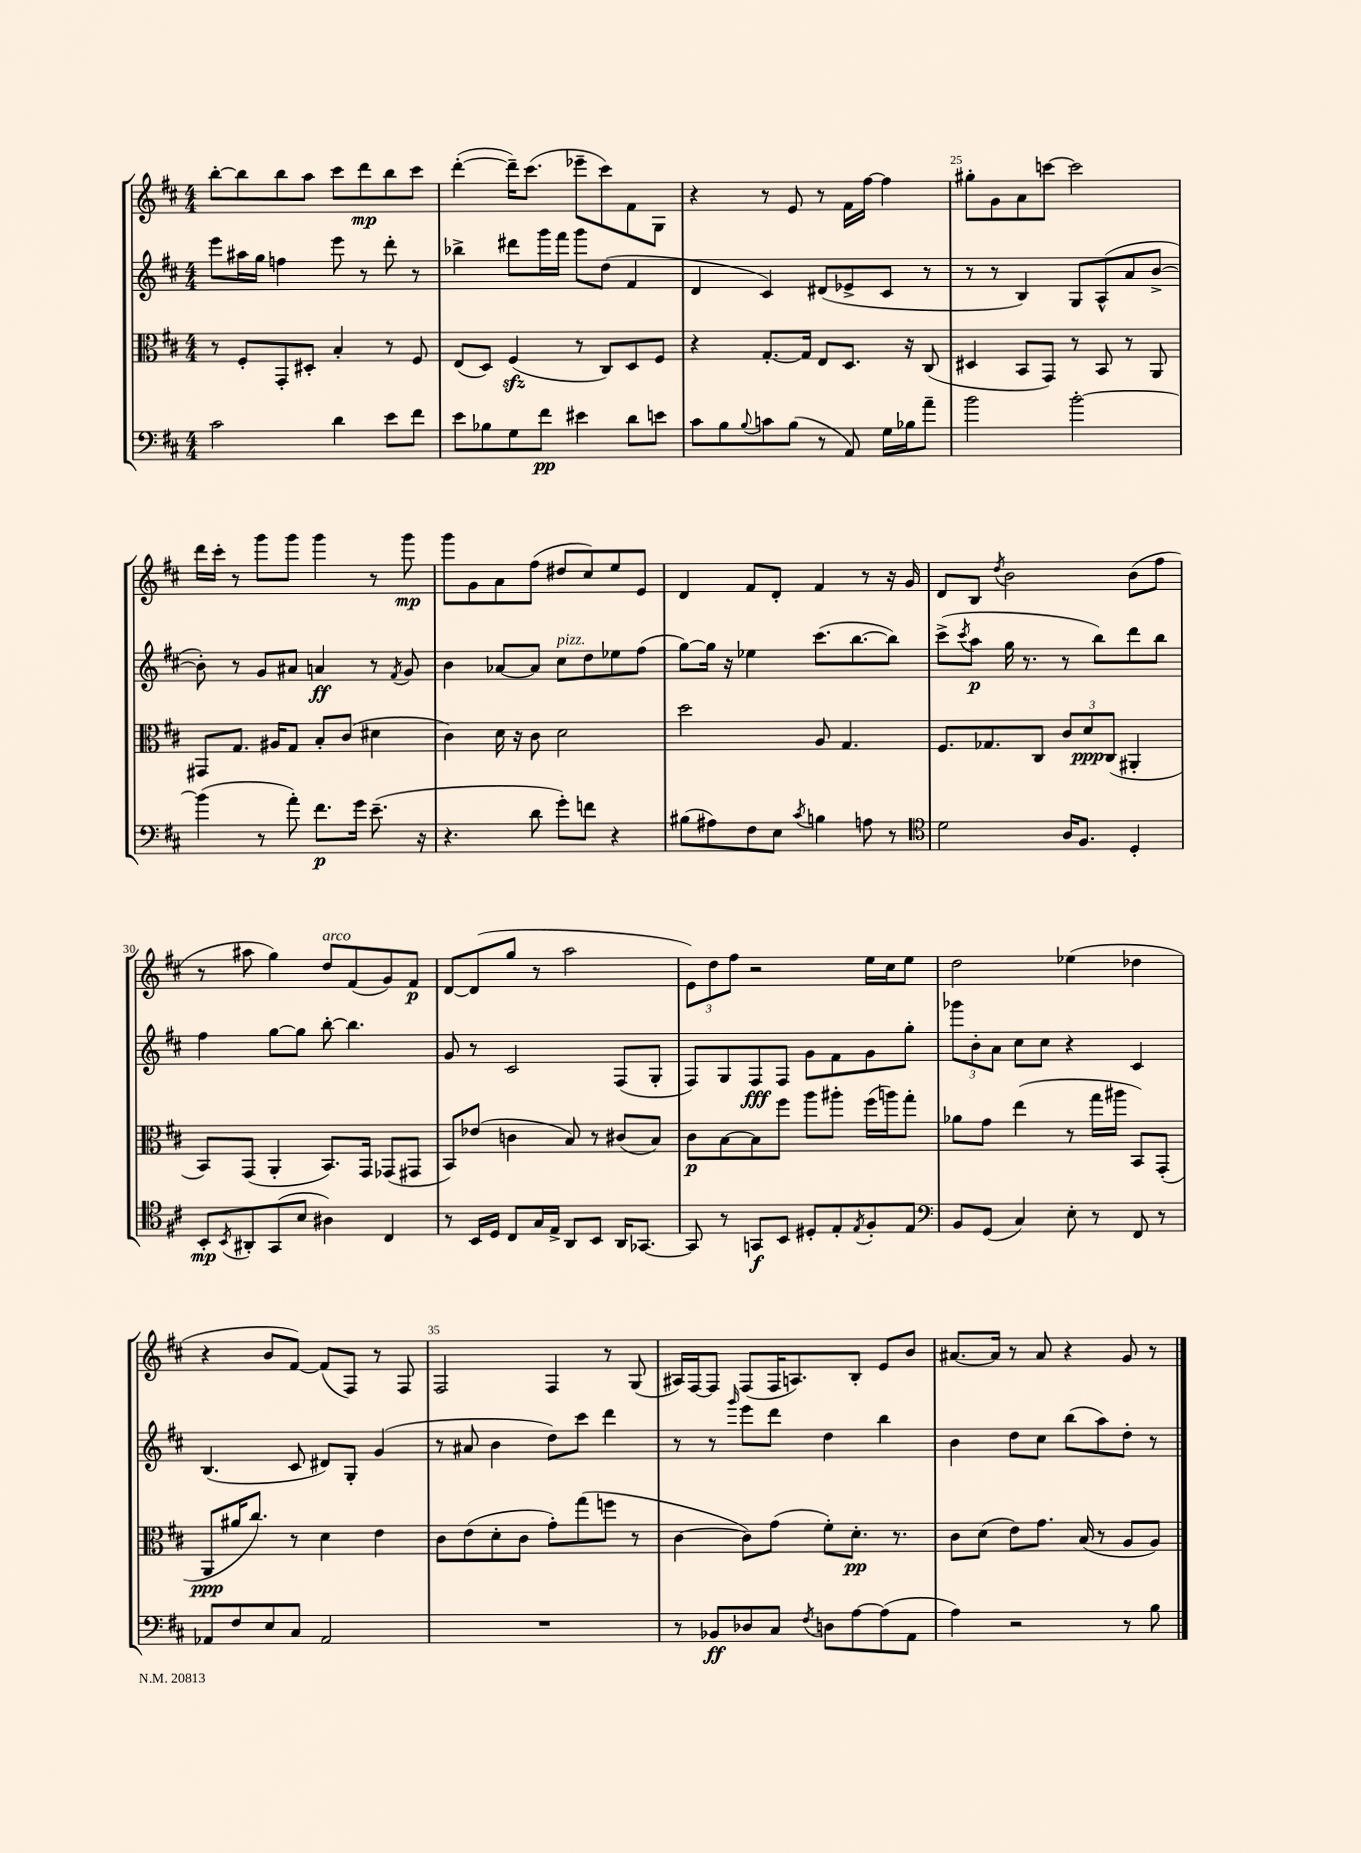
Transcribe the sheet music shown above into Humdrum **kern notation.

**kern	**kern	**kern	**kern
*staff4	*staff3	*staff2	*staff1
*clefF4	*clefC3	*clefG2	*clefG2
*k[f#c#]	*k[f#c#]	*k[f#c#]	*k[f#c#]
*M4/4	*M4/4	*M4/4	*M4/4
2c#	8r	8eee	[8bb'
.	8F#'	16aa#	8bb]
.	.	16gg	.
.	8GG'	4ff	8bb
.	8D#'	.	8aa
4d	4B'	8eee	8ccc#
.	.	8r	8ddd
8e	8r	8ddd'	8bb
8f#	8F#	8r	8ccc#
=	=	=	=
8e	(8E	4bb-^	([4ddd'
8B-	8D)	.	.
8G	(4F#	8ddd#	16ddd~])
.	.	.	(8.ccc#
8f#	.	16ggg	.
.	.	16fff#	.
4e#	8r	8ggg	8eee-~
.	8C#)	(8dd	8ccc#)
8d	8D	4f#	8f#
8e	8F#	.	8G
=	=	=	=
8c#	4r	4d	4r
8B	.	.	.
8qqB	.	.	.
8c	[8.G'	4c#)	8r
(8B	.	.	8e
.	16G]	.	.
8r	8E	(8d#	8r
8AA)	8.D	8e-^	16f#
.	.	.	[16ff#
16G	.	8c#	4ff#]
16B-	16r	.	.
8a~	(8C#	8r	.
=	=	=	=
2b	4D#	8r	8gg#'
.	.	8r	8g
.	8BB	4B)	8a
.	8GG)	.	[8ccc
[2b'	8r	8G	2ccc]
.	8BB	(8A^^	.
.	8r	8a	.
.	8AA	[8b^	.
=	=	=	=
(4b]	8GG#	8b'])	16ddd
.	.	.	16ccc#'
.	8.G	8r	8r
8r	.	8g	8ggg
.	16A#	.	.
8a')	8G	8a#	8ggg
8.f#	8B'	4a	4ggg
.	(8c#	.	.
16g	.	.	.
(8.e~	4d#	8r	8r
.	.	8qf#	.
.	.	8g	8ggg
16r	.	.	.
=	=	=	=
4.r	4c#)	4b	8ggg
.	.	.	8g
.	16d	[8a-	8a
.	16r	.	.
8d	8c#	8a-]	(8ff#
8g')	2d	8cc#	8dd#
8f	.	8dd	8cc#)
4r	.	8ee-	8ee
.	.	(8ff#	8e
=	=	=	=
(8B#	2dd	[8gg)	4d
8A#)	.	16gg]	.
.	.	16r	.
8F#	.	4ee-	8f#
8E	.	.	8d'
8qc#	.	.	.
4B	8A	(8.ccc#	4f#
.	4.G	.	.
.	.	[8.bb	.
8A	.	.	8r
8r	.	8bb])	16r
.	.	.	16g
=	=	=	=
*clefC4	*	*	*
2d	8.F#	(8ccc#^	8d
.	.	8qccc#	.
.	.	8aa	8B
.	8.G-	.	.
.	.	.	8qdd
.	.	16gg	2b
.	.	8.r	.
.	8C#	.	.
16A	12c#	8r	.
8.F#	.	.	.
.	12d	.	.
.	.	8bb)	.
.	(12C#	.	.
4D'	4AA#'	8ddd	(8b
.	.	8bb	8ff#
=	=	=	=
8BB'	8BB)	4ff#	8r
8qBB	.	.	.
8AA#'	(8GG	.	8aa#
(8GG	4AA'	[8gg	4gg)
8B	.	8gg]	.
4A#)	8.BB)	[8bb'	8dd
.	.	4.bb]	(8f#
.	16GG	.	.
4C#	(8GG-	.	8g)
.	8GG#	.	8f#
=	=	=	=
8r	8BB)	8g	[8d
16BB	(8e-	8r	(8d]
16D	.	.	.
8C#	4c	2c#	8gg
16G	.	.	8r
16E^	.	.	.
8AA	8B)	.	2aa
8BB	8r	.	.
16AA	(8c#	(8F#	.
[8.GG-	.	.	.
.	8B)	8G'	.
=	=	=	=
8GG-]	8c#	8F#)	12e)
.	.	.	12dd
8r	[8B	8G	.
.	.	.	12ff#
8GG	8B]	8F#	2r
8BB	8ff#	8F#	.
8D#'	8aa	8g	.
8E'	8aa#'	8f#	.
8qE	.	.	.
8F#'	(16ff#	8g	16ee
.	16aa)	.	16cc#
8E	8gg'	8gg'	8ee
=	=	=	=
*clefF4	*	*	*
8BB	8a-	12ggg-	2dd
.	.	12b'	.
(8GG	8g	.	.
.	.	12a	.
4C#)	(4ee	8cc#	.
.	.	8cc#	.
8E'	8r	4r	(4ee-
8r	16gg	.	.
.	16aa#	.	.
8FF#	8BB)	4c#	4dd-
8r	(8GG'	.	.
=	=	=	=
8AA-	8AA	(4.B	4r
8F#	16a#	.	.
.	8.cc#)	.	.
8E	.	.	8b
8C#	8r	8c#	[8f#)
2AA-	4d	8d#)	(8f#]
.	.	8G'	8F#)
.	4e	(4g	8r
.	.	.	8F#
=	=	=	=
1r	8c#	8r	2F#
.	(8e	8a#	.
.	8d'	4b	.
.	8c#	.	.
.	8g')	8dd)	4F#
.	(8gg	8ccc#	.
.	8ff	4ddd	8r
.	8r	.	(8G
=	=	=	=
8r	[4c#	8r	16A#)
.	.	.	[16F#
8BB-	.	8r	8F#]
.	.	16qqggg	.
8D-	8c#])	8eee	(8F#
8C#	(8g	8ddd	16F#
.	.	.	8.A)
8qF#	.	.	.
8D	8f#')	4dd	.
[8A	8.d'	.	8B'
(8A]	.	4bb	8e
.	8.r	.	.
8AA	.	.	8b
=	=	=	=
4A)	8c#	4b	[8.a#
.	(8d	.	.
.	.	.	16a#]
2r	8e)	8dd	8r
.	8.g	8cc#	8a#
.	.	(8bb	4r
.	(16B	.	.
.	8r	8aa)	.
8r	8A	8dd'	8g
8B	8A)	8r	8r
==	==	==	==
*-	*-	*-	*-
